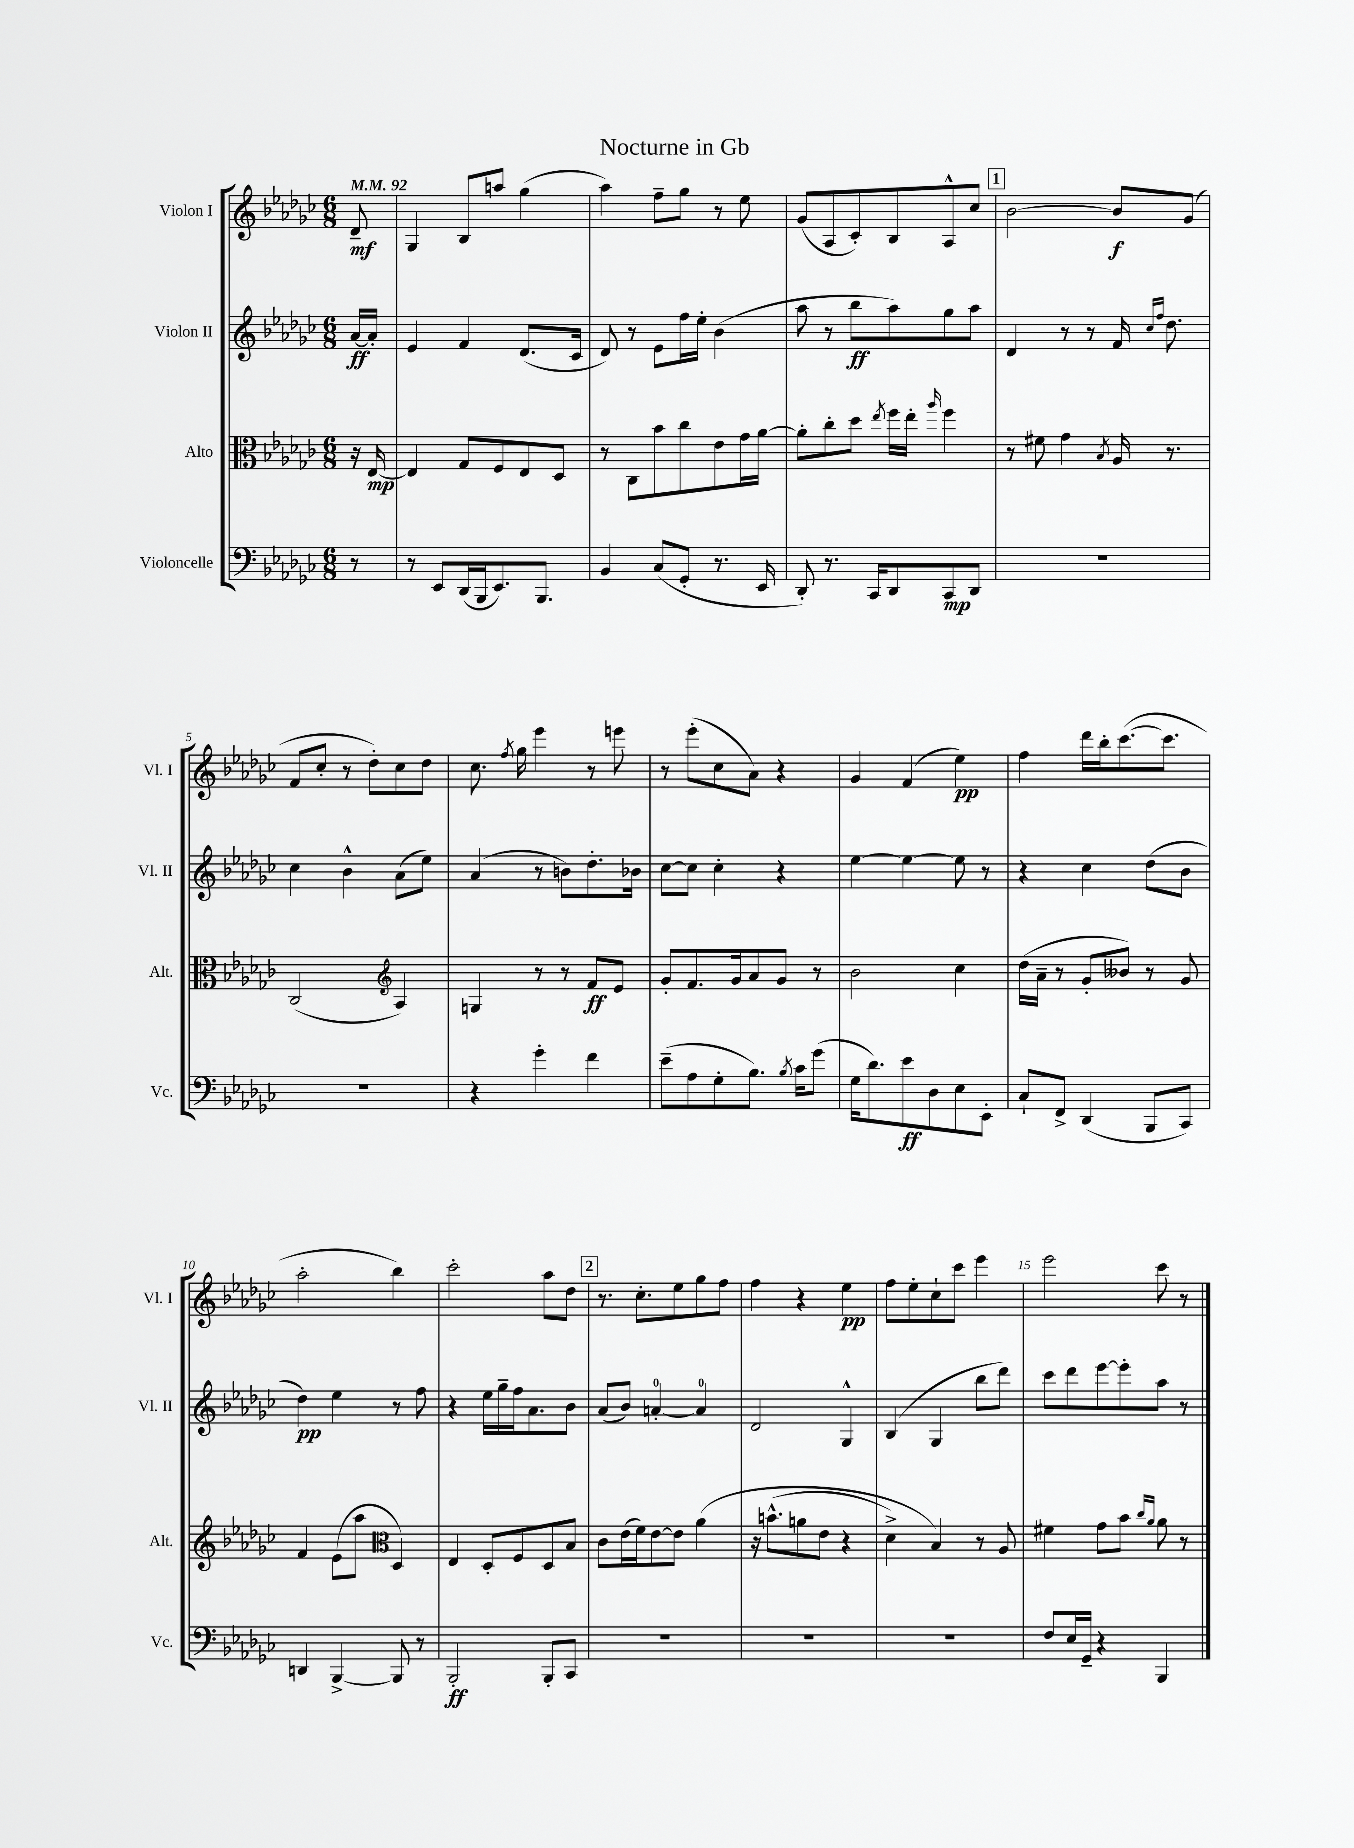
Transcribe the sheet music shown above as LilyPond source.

\header { title = "Nocturne in Gb" }
<<
\new StaffGroup <<
\new Staff = "s0" \with { instrumentName = "Violon I" shortInstrumentName = "Vl. I" } {
    \clef treble \key ges \major \numericTimeSignature \time 6/8 \partial 8 \tempo 4 = 92
    \autoBeamOff des'8--\mf |
    ges4 bes8[ a''8] ges''4( |
    aes''4) f''8[-- ges''8] r8 ees''8 |
    ges'8[( aes8 ces'8-.) bes8 aes8-^ ces''8] |
    \mark \markup { \box "1" } bes'2~ bes'8[\f ges'8]( |
    f'8[ ces''8]-. r8 des''8[-.) ces''8 des''8] |
    ces''8. \acciaccatura { f''8 } ges''16 ees'''4 r8 e'''8 |
    r8 ees'''8[-.( ces''8 aes'8]) r4 |
    ges'4 f'4( ees''4\pp) |
    f''4 des'''16[ bes''16-. ces'''8.~( ces'''8.] |
    aes''2-. bes''4) |
    ces'''2-. aes''8[ des''8] |
    \mark \markup { \box "2" } r8. ces''8.[-. ees''8 ges''8 f''8] |
    f''4 r4 ees''4\pp |
    f''8[ ees''8-. ces''8-! ces'''8] ees'''4 |
    ees'''2 ces'''8 r8 \bar "|." |
}
\new Staff = "s1" \with { instrumentName = "Violon II" shortInstrumentName = "Vl. II" } {
    \clef treble \key ges \major \numericTimeSignature \time 6/8 \partial 8
    \autoBeamOff aes'16[~\ff aes'16]-. |
    ees'4 f'4 des'8.[( ces'16] |
    des'8) r8 ees'8[ f''16 ees''16]-. bes'4( |
    aes''8 r8 bes''8[\ff aes''8) ges''8 aes''8] |
    \mark \markup { \box "1" } des'4 r8 r8 f'16 \grace { ces''16[ f''16] } des''8. |
    ces''4 bes'4-^ aes'8[( ees''8]) |
    aes'4( r8 b'8[) des''8.-. bes'16] |
    ces''8[~ ces''8] ces''4-. r4 |
    ees''4~ ees''4~ ees''8 r8 |
    r4 ces''4 des''8[( bes'8] |
    des''4\pp) ees''4 r8 f''8 |
    r4 ees''16[ ges''16-- f''16 aes'8. bes'8] |
    \mark \markup { \box "2" } aes'8[( bes'8]) a'4-0~-. a'4-0 |
    des'2 ges4-^ |
    bes4( ges4 bes''8[ des'''8]) |
    ces'''8[ des'''8 ees'''8~ ees'''8-. aes''8] r8 \bar "|." |
}
\new Staff = "s2" \with { instrumentName = "Alto" shortInstrumentName = "Alt." } {
    \clef alto \key ges \major \numericTimeSignature \time 6/8 \partial 8
    \autoBeamOff r16 ees16~\mp |
    ees4 ges8[ f8 ees8 des8] |
    r8 ces8[ bes'8 ces''8 ees'8 ges'16 aes'16]~ |
    aes'8[-. ces''8-. des''8] \acciaccatura { ees''8 } f''16[ ees''16]-. \grace { aes''16 } f''4 |
    \mark \markup { \box "1" } r8 fis'8 ges'4 \acciaccatura { bes8 } aes16 r8. |
    ces2( \clef treble aes4) |
    g4 r8 r8 f'8[\ff ees'8] |
    ges'8[-. f'8. ges'16 aes'8 ges'8] r8 |
    bes'2 ces''4 |
    des''16[( aes'16]-- r8 ges'8[-. beses'8]) r8 ges'8 |
    f'4 ees'8[( aes''8] \clef alto des4) |
    ees4 des8[-. f8 des8 bes8] |
    \mark \markup { \box "2" } ces'8[ ees'16( f'16) ees'8~ ees'8] aes'4\( |
    r16 b'8.[-^( a'8 ees'8] r4 |
    des'4->) bes4\) r8 aes8 |
    fis'4 ges'8[ bes'8] \grace { ces''16[ aes'16] } aes'8 r8 \bar "|." |
}
\new Staff = "s3" \with { instrumentName = "Violoncelle" shortInstrumentName = "Vc." } {
    \clef bass \key ges \major \numericTimeSignature \time 6/8 \partial 8
    \autoBeamOff r8 |
    r8 ees,8[ des,16( bes,,16 ees,8.) bes,,8.] |
    bes,4 ces8[( ges,8]-. r8. ees,16 |
    des,8-.) r8. ces,16[ des,8 ces,8\mp des,8] |
    \mark \markup { \box "1" } R2. |
    R2. |
    r4 ges'4-. f'4 |
    ees'8[--( aes8 ges8-. bes8.]) \acciaccatura { bes8 } ces'16[ ges'8]( |
    ges16[ des'8.) ees'8\ff des8 ees8 ees,8]-. |
    ces8[-! f,8]-> des,4( bes,,8[ ces,8]) |
    d,4 bes,,4~-> bes,,8 r8 |
    bes,,2-.\ff bes,,8[-. ces,8] |
    \mark \markup { \box "2" } R2. |
    R2. |
    R2. |
    f8[ ees16 ges,16]-- r4 bes,,4 \bar "|." |
}
>>
>>
\layout { \context { \Score \override BarNumber.break-visibility = ##(#f #t #t) barNumberVisibility = #(every-nth-bar-number-visible 5) } }
